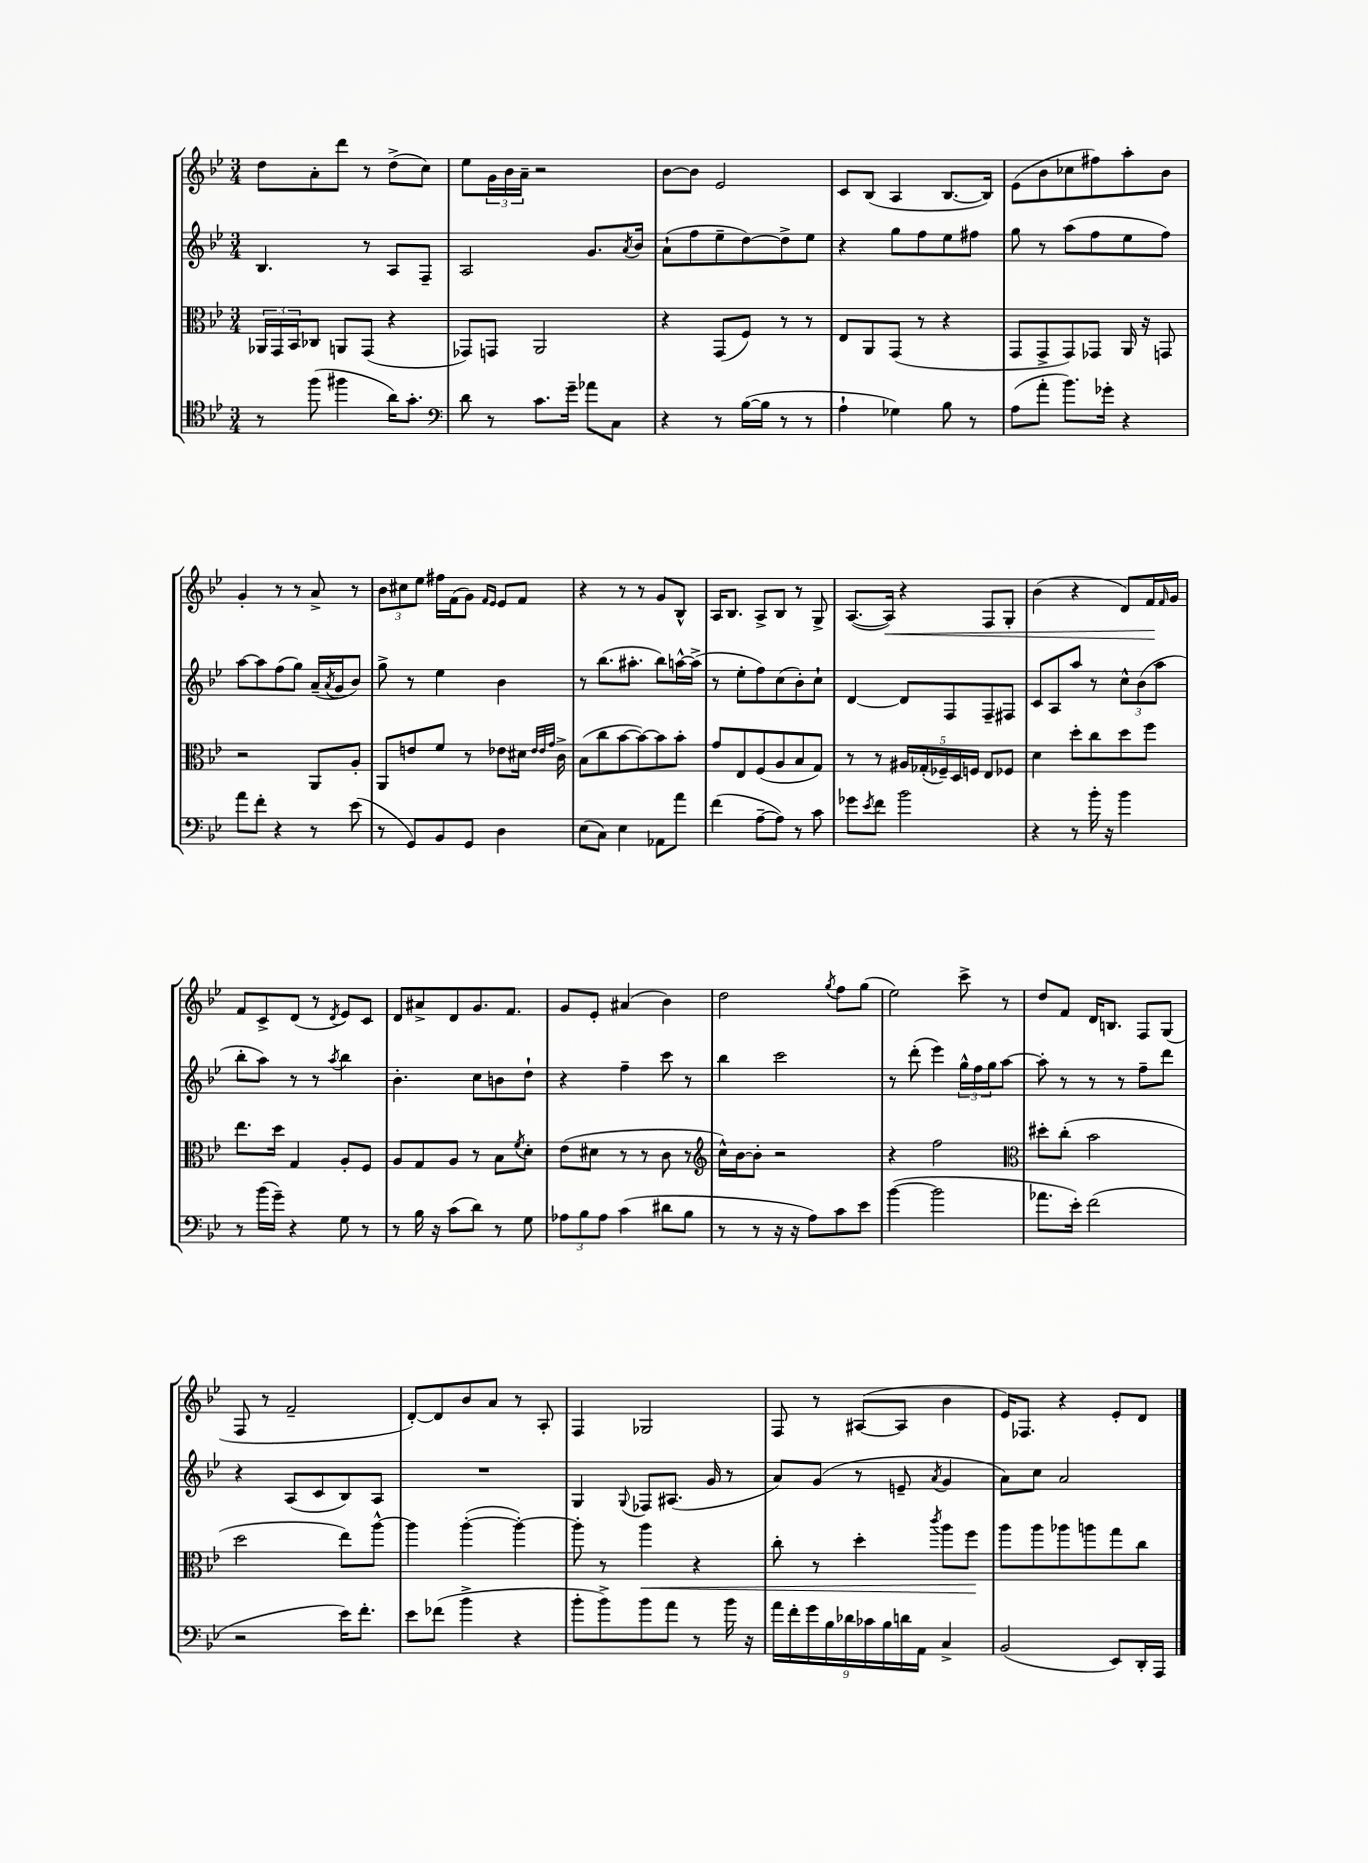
<<
\new StaffGroup <<
\new Staff = "s0" {
    \clef treble \key bes \major \numericTimeSignature \time 3/4
    d''8 a'8-. d'''8 r8 d''8->( c''8) |
    ees''8 \tuplet 3/2 { g'16 bes'16 a'16-- } r2 |
    bes'8~ bes'8 ees'2 |
    c'8 bes8( a4 bes8.~ bes16) |
    ees'8( bes'8 ces''8 fis''8) a''8-. bes'8 |
    g'4-. r8 r8 a'8-> r8 |
    \tuplet 3/2 { bes'8 cis''8 ees''8 } fis''16 f'16( g'8) \grace { f'16 ees'16 } ees'8 f'8 |
    r4 r8 r8 g'8 bes8-^ |
    a16 bes8. a8-> bes8 r8 g8-> |
    a8.~( a16\<) r4 f8 g8-. |
    bes'4( r4 d'8) f'16\! \grace { f'16 } g'16 |
    f'8 c'8-> d'8( r8 \acciaccatura { d'8 } ees'8) c'8 |
    d'8 ais'8-> d'8 g'8. f'8. |
    g'8 ees'8-. ais'4( bes'4) |
    d''2 \acciaccatura { g''8 } f''8 g''8( |
    ees''2) c'''8-> r8 |
    d''8 f'8 d'16 b8. f8 g8( |
    f8 r8 f'2-- |
    d'8~-.) d'8 bes'8 a'8 r8 a8-. |
    f4 ges2 |
    f8 r8 ais8~( ais8 bes'4 |
    ees'16) fes8. r4 ees'8-. d'8 \bar "|." |
}
\new Staff = "s1" {
    \clef treble \key bes \major \numericTimeSignature \time 3/4
    bes4. r8 a8 f8-- |
    a2 g'8. \acciaccatura { a'8 } bes'16 |
    a'8-!( f''8 ees''8-- d''8~) d''8-> ees''8 |
    r4 g''8 f''8 ees''8 fis''8 |
    g''8 r8 a''8( f''8 ees''8 f''8) |
    a''8~ a''8 f''8( g''8) a'16--( \acciaccatura { a'8 } g'16 bes'8) |
    g''8-> r8 ees''4 bes'4 |
    r8 bes''8.( ais''8.-. bes''8) a''16~-^ a''16->( |
    r8 ees''8-. f''8) c''8( bes'8-.) c''8-! |
    d'4~ d'8 f8 f8-- fis8 |
    c'8 a8 a''8 r8 \tuplet 3/2 { c''8-^ bes'8( a''8 } |
    bes''8-. a''8) r8 r8 \acciaccatura { a''8 } bes''4 |
    bes'4.-. c''8 b'8 d''8-! |
    r4 f''4-- c'''8 r8 |
    bes''4 c'''2 |
    r8 d'''8-.( ees'''4) \tuplet 3/2 { g''16-^ f''16 g''16 } a''8~ |
    a''8-. r8 r8 r8 f''8-- d'''8 |
    r4 a8( c'8 bes8) a8 |
    R2. |
    g4 \appoggiatura { g8 } fes8 ais8.( g'16 r8 |
    a'8) g'8( r8 e'8-- \acciaccatura { a'8 } g'4 |
    a'8) c''8 a'2 \bar "|." |
}
\new Staff = "s2" {
    \clef alto \key bes \major \numericTimeSignature \time 3/4
    \tuplet 3/2 { aes,16 g,16 bes,16 } ces8 a,8 g,8( r4 |
    ges,8) g,8 a,2 |
    r4 g,8( f8) r8 r8 |
    ees8 a,8 g,8( r8 r4 |
    g,8 g,8-> g,8) ges,8 a,16 r16 g,8 |
    r2 a,8 a8-. |
    a,8 e'8 f'8 r8 ees'8 dis'16 \grace { ees'32 ees'32 g'32 } c'16-> |
    bes8( c''8 bes'8~ bes'8~) bes'8 bes'8-. |
    g'8 ees8 f8( a8 bes8 g8) |
    r8 r8 \tuplet 5/4 { ais16 ges16-.( fes16--) d16 f16 } ees8 fes8 |
    d'4 d''8-. c''8 d''8 f''8 |
    ees''8. d''16 g4 a8-. f8 |
    a8 g8 a8 r8 bes8 \acciaccatura { f'8 } d'8-. |
    ees'8( dis'8 r8 r8 c'8 r8 |
    \clef treble c''16-^) bes'16~ bes'8-. r2 |
    r4 f''2 |
    \clef alto dis''8-. c''8-.( bes'2 |
    d''2 ees''8) a''8~-^ |
    a''4 a''4~-.( a''4~-.) |
    a''8-. r8 a''4\< r4 |
    c''8-. r8 d''4-. \acciaccatura { c'''8 } a''8 f''8\! |
    a''8 a''8 aes''8 a''8 g''8 c''8 \bar "|." |
}
\new Staff = "s3" {
    \clef tenor \key bes \major \numericTimeSignature \time 3/4
    r8 f''8( fis''4 a'16) g'8.-. |
    \clef bass d'8 r8 c'8. g'16-- aes'8 c8 |
    r4 r8 bes16~( bes16 r8 r8 |
    a4-! ges4) bes8 r8 |
    a8( a'8-. bes'8.) ges'16-. r4 |
    a'8 f'8-. r4 r8 ees'8( |
    r8 g,8) bes,8 g,8 d4 |
    ees8( c8) ees4 aes,8 a'8 |
    f'4( a8~-- a8) r8 c'8 |
    ges'8 \acciaccatura { ees'8 } f'8 bes'2 |
    r4 r8 bes'16-. r16 bes'4 |
    r8 bes'16( g'16--) r4 g8 r8 |
    r8 bes16 r16 c'8( d'8) r8 g8 |
    \tuplet 3/2 { aes8 bes8 aes8 } c'4( dis'8 bes8 |
    r8 r8 r16 r16 a8) c'8 ees'8 |
    bes'4~( bes'2 |
    aes'8. ees'16-.) f'2( |
    r2 ees'16) f'8.-. |
    ees'8 fes'8( bes'4-> r4 |
    bes'8-. bes'8->) bes'8 a'8 r8 bes'16 r16 |
    \tuplet 9/8 { a'16 f'16-. g'16 bes16 des'16 ces'16 bes16 d'16 a,16 } c4-> |
    bes,2( ees,8) d,16-. a,,16 \bar "|." |
}
>>
>>
\layout { \context { \Score \remove "Bar_number_engraver" } }
